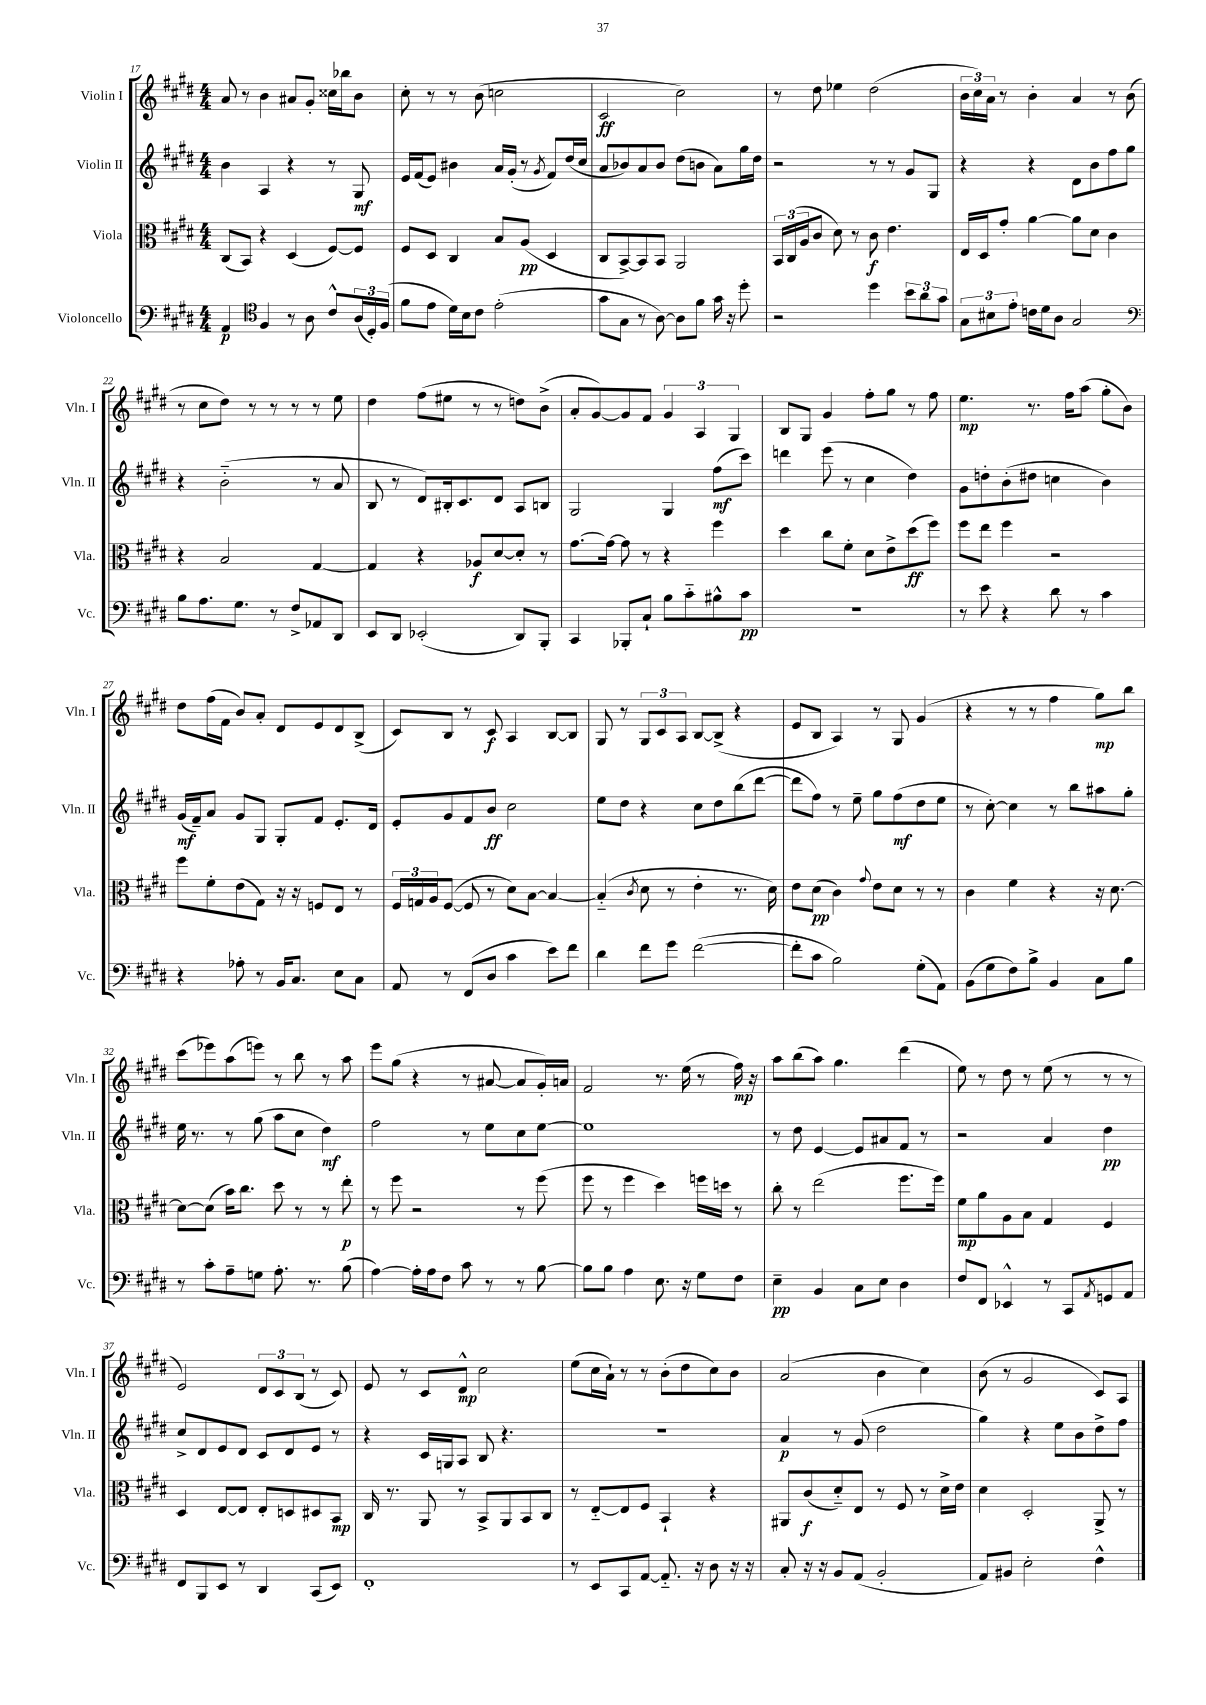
<<
\new StaffGroup <<
\new Staff = "s0" \with { instrumentName = "Violin I" shortInstrumentName = "Vln. I" } {
    \clef treble \key e \major \numericTimeSignature \time 4/4
    a'8 r8 b'4 ais'8 gis'8-. cisis''16 bes''16 b'8 |
    cis''8-. r8 r8 b'8( c''2 |
    cis'2\ff cis''2) |
    r8 dis''8 ees''4 dis''2( |
    \tuplet 3/2 { b'16 cis''16) a'16 } r8 b'4-. a'4 r8 b'8( |
    r8 cis''8 dis''8) r8 r8 r8 r8 e''8 |
    dis''4 fis''8( eis''8 r8 r8 d''8) b'8->( |
    a'8-. gis'8~) gis'8 fis'8 \tuplet 3/2 { gis'4 a4 gis4 } |
    b8 gis8 gis'4 fis''8-. gis''8 r8 fis''8 |
    e''4.\mp r8. fis''16 a''8( gis''8-. b'8) |
    dis''8 fis''16( fis'16 b'8) a'8-. dis'8 e'8 dis'8 b8->( |
    cis'8) b8 r8 cis'8\f a4 b8~ b8 |
    gis8 r8 \tuplet 3/2 { gis8 cis'8 a8 } b8~ b8->( r4 |
    e'8 b8 a4) r8 gis8 gis'4( |
    r4 r8 r8 fis''4 gis''8\mp) b''8 |
    cis'''8( ees'''8) a''8( e'''8) r8 b''8 r8 a''8 |
    e'''8 gis''8( r4 r8 ais'8~ ais'8 gis'16-.) a'16 |
    fis'2 r8. e''16( r8 fis''16\mp) r16 |
    a''8 b''8( a''8) gis''4. dis'''4( |
    e''8) r8 dis''8 r8 e''8( r8 r8 r8 |
    e'2) \tuplet 3/2 { dis'8 cis'8 b8( } r8 cis'8) |
    e'8 r8 cis'8 dis'8-^\mp cis''2 |
    e''8( cis''16 a'16-!) r8 r8 b'8-.( dis''8 cis''8) b'8 |
    a'2( b'4 cis''4) |
    b'8( r8 gis'2 cis'8) a8 \bar "|." |
}
\new Staff = "s1" \with { instrumentName = "Violin II" shortInstrumentName = "Vln. II" } {
    \clef treble \key e \major \numericTimeSignature \time 4/4
    b'4 a4 r4 r8 gis8\mf |
    e'16 fis'16( e'8) bis'4 a'16 gis'16-.( r8 \acciaccatura { gis'8 } fis'8) dis''16( cis''16 |
    a'8 bes'8) a'8 bes'8 dis''8( b'8 a'8) gis''16 dis''16 |
    r2 r8 r8 gis'8 gis8 |
    r4 r4 dis'8 b'8 fis''8 gis''8 |
    r4 b'2-_( r8 a'8 |
    b8 r8 dis'8) bis16-. cis'8. dis'8 a8 b8 |
    gis2 gis4 fis''8\mf( cis'''8) |
    d'''4 e'''8( r8 cis''4 dis''4) |
    gis'8 d''8-. b'8-.( dis''8 c''4 b'4) |
    gis'16\mf( fis'16--) a'8 gis'8 gis8 gis8-. fis'8 e'8.-. dis'16 |
    e'8-. gis'8 fis'8 b'8\ff cis''2 |
    e''8 dis''8 r4 cis''8 dis''8 b''8( dis'''8~ |
    dis'''8 fis''8) r8 e''8-- gis''8 fis''8\mf( dis''8 e''8 |
    r8 cis''8~-.) cis''4 r8 b''8 ais''8 gis''8-. |
    e''16 r8. r8 gis''8( a''8 cis''8 dis''4\mf) |
    fis''2 r8 e''8 cis''8 e''8~ |
    e''1 |
    r8 dis''8 e'4~ e'8 ais'8 fis'8 r8 |
    r2 a'4 dis''4\pp |
    cis''8-> dis'8 e'8 dis'8 cis'8 dis'8 e'8 r8 |
    r4 cis'16 g16 a8 b8 r4. |
    R1 |
    a'4\p r8 gis'8( dis''2 |
    gis''4) r4 e''8 b'8 dis''8-> fis''8 \bar "|." |
}
\new Staff = "s2" \with { instrumentName = "Viola" shortInstrumentName = "Vla." } {
    \clef alto \key e \major \numericTimeSignature \time 4/4
    cis8( b,8) r4 dis4( fis8~) fis8 |
    fis8 dis8 cis4 b8 a8\pp( dis4 |
    cis8 b,8~->) b,8 b,8 a,2 |
    \tuplet 3/2 { b,16 cis16( a16 } cis'8 dis'8) r8 cis'8\f e'4. |
    e16 dis16 gis'8-. a'4~ a'8 dis'8 cis'4 |
    r4 b2 gis4~ |
    gis4 r4 aes8\f dis'8~ dis'8-. r8 |
    gis'8.~ gis'16~ gis'8 r8 r4 fis''4 |
    dis''4 cis''8 fis'8-. dis'8 e'8-> dis''8\ff( fis''8) |
    fis''8 e''8 fis''4 r2 |
    fis''8 fis'8-. e'8( gis8) r16 r16 f8 e8 r8 |
    \tuplet 3/2 { fis16 g16 a16 } fis8~( fis8 r8 dis'8) b8~ b4~ |
    b4-_( \acciaccatura { cis'8 } dis'8 r8 e'4-. r8. dis'16) |
    e'8 dis'8\pp( cis'4) \appoggiatura { gis'8 } e'8 dis'8 r8 r8 |
    cis'4 fis'4 r4 r16 dis'8.~ |
    dis'8~ dis'8( b'16) cis''8. dis''8 r8 r8 e''8-.\p |
    r8 fis''8 r2 r8 fis''8( |
    fis''8 r8 fis''4 dis''4) f''16 d''16 r8 |
    cis''8-. r8 e''2( fis''8. fis''16) |
    fis'8\mp a'8 a8 b8 gis4 fis4 |
    dis4 e8~ e8 e8-. d8 dis8 b,8\mp |
    cis16 r8. a,8 r8 b,8-> a,8 b,8 cis8 |
    r8 e8~-_ e8 fis8 b,4-! r4 |
    ais,8 cis'8\f( dis'8-_) e8 r8 fis8 r8 dis'16-> e'16 |
    dis'4 dis2-. a,8-> r8 \bar "|." |
}
\new Staff = "s3" \with { instrumentName = "Violoncello" shortInstrumentName = "Vc." } {
    \clef bass \key e \major \numericTimeSignature \time 4/4
    a,4\p \clef tenor fis4 r8 a8 cis'8-^ \tuplet 3/2 { a16( dis16-.) fis16( } |
    fis'8 e'8 dis'16) b16 cis'8 e'2-.( |
    gis'8 gis8 r8 a8~) a8 fis'8 gis'16 r16 dis''8-. |
    r2 dis''4 \tuplet 3/2 { b'8 a'8 gis'8 } |
    \tuplet 3/2 { gis8 bis8 e'8-. } c'16 dis'16 a8 gis2 |
    \clef bass b8 a8. gis8. r8 fis8-> aes,8 dis,8 |
    e,8 dis,8 ees,2-.( dis,8) b,,8-. |
    cis,4 bes,,8-. cis8-! b8 cis'8-_ bis8-^ cis'8\pp |
    R1 |
    r8 e'8 r4 dis'8 r8 cis'4 |
    r4 aes8-. r8 b,16 cis8. e8 cis8 |
    a,8 r8 fis,8( dis8 cis'4 e'8) fis'8 |
    dis'4 fis'8 gis'8 fis'2~( |
    fis'8-. cis'8 b2) gis8-.( a,8) |
    b,8( gis8 fis8) b8-> b,4 cis8 b8 |
    r8 cis'8-. a8-- g8 a8.-. r8. b8( |
    a4~) a16-. a16 fis8 cis'8 r8 r8 b8~ |
    b8 b8 a4 e8. r16 gis8 fis8 |
    e4--\pp b,4 cis8 e8 dis4 |
    fis8 fis,8 ees,4-^ r8 cis,8 \acciaccatura { a,8 } g,8 a,8 |
    fis,8 b,,8 e,8 r8 dis,4 cis,8( e,8) |
    fis,1-. |
    r8 e,8 cis,8 a,8~ a,8.-_ r16 dis8 r16 r16 |
    cis8-. r16 r16 b,8 a,8( b,2-. |
    a,8) bis,8 e2-. fis4-^ \bar "|." |
}
>>
>>
\layout { \context { \Score currentBarNumber = #17 } }
